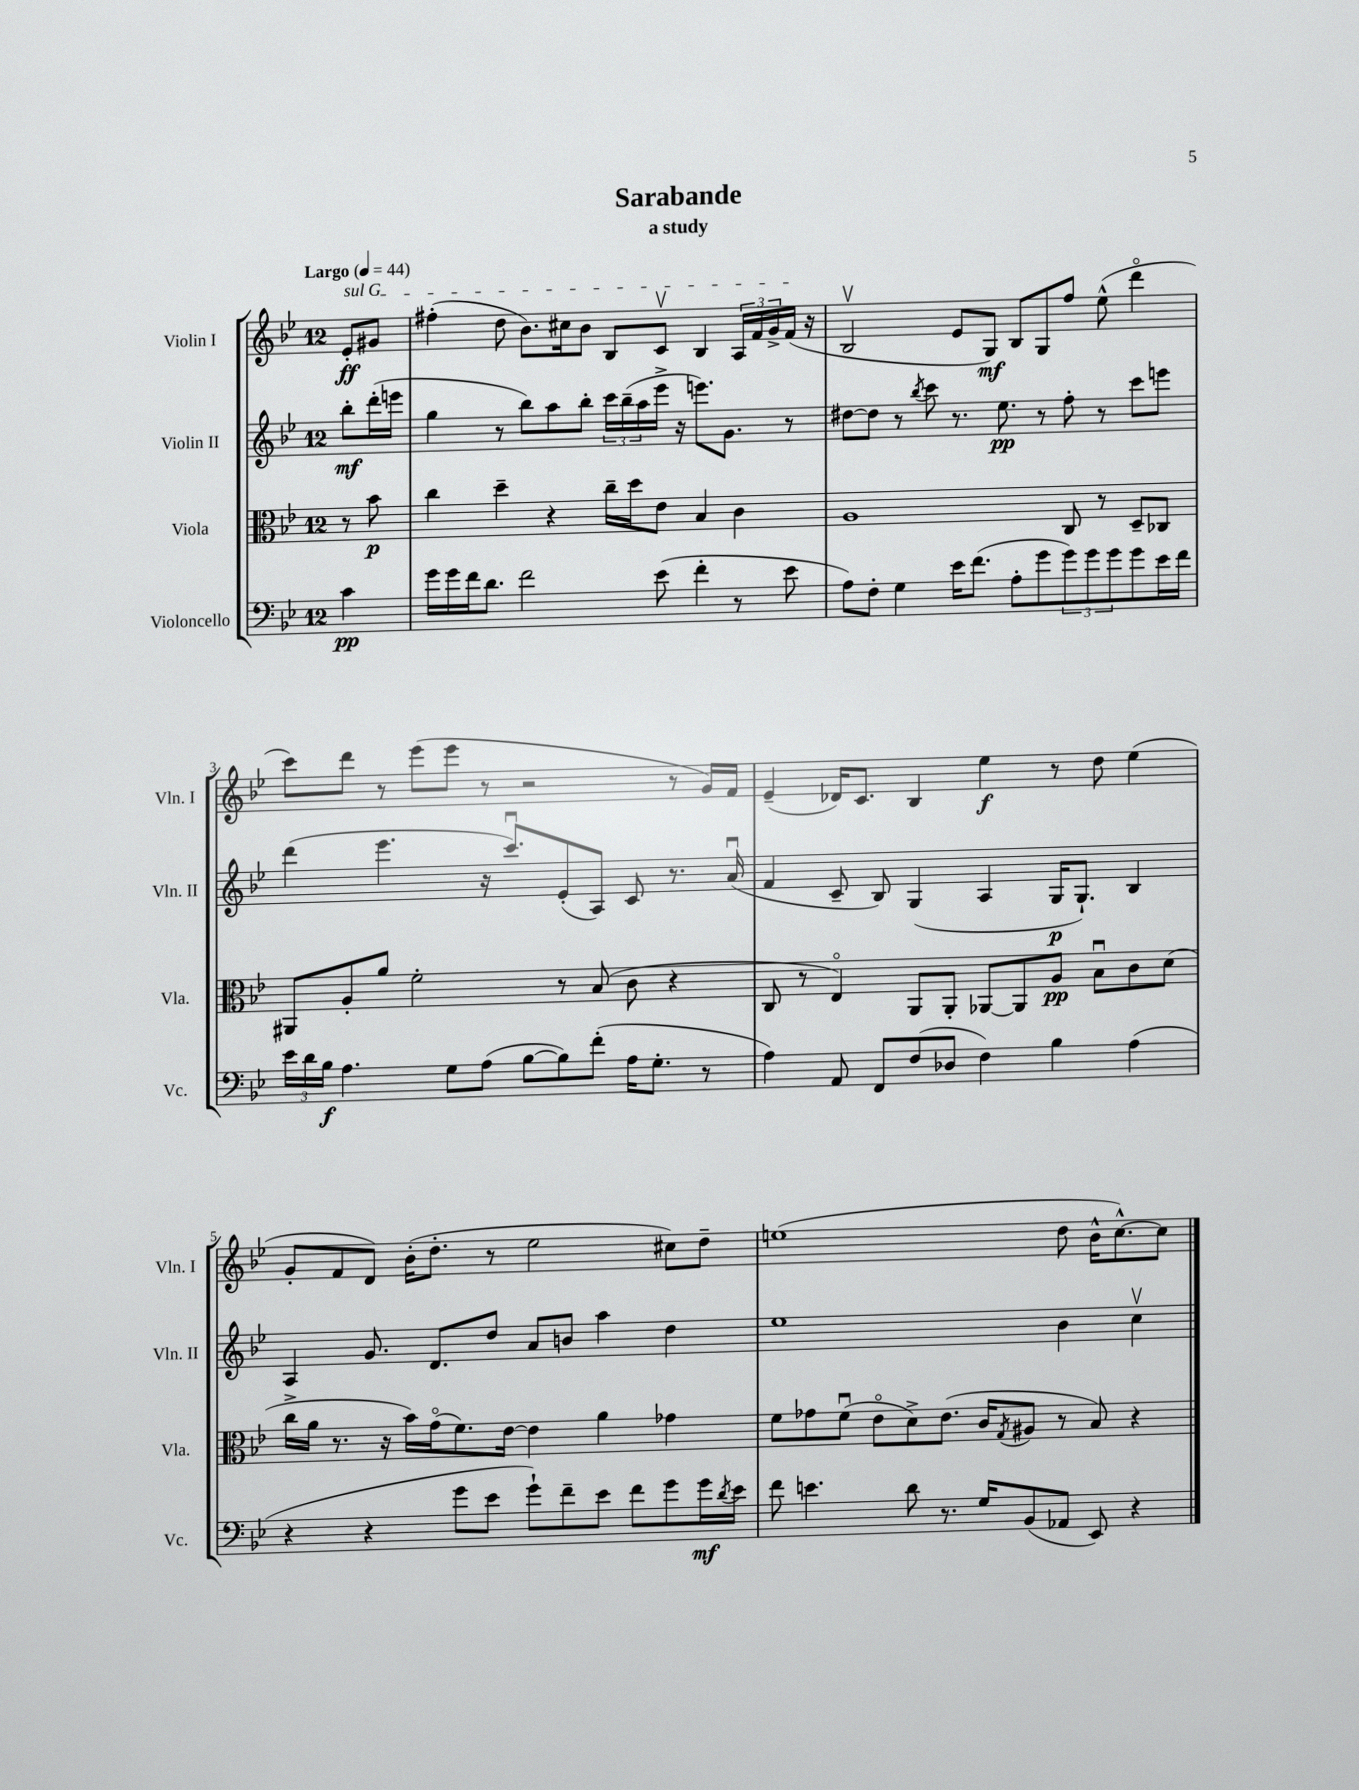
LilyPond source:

\header { title = "Sarabande" subtitle = "a study" }
<<
\new StaffGroup <<
\new Staff = "s0" \with { instrumentName = "Violin I" shortInstrumentName = "Vln. I" } {
    \clef treble \key bes \major \once \override Staff.TimeSignature.style = #'single-digit \time 12/8 \partial 4 \tempo "Largo" 4 = 44
    \once \override TextSpanner.bound-details.left.text = \markup { \italic "sul G" } ees'8-.\ff\startTextSpan gis'8 |
    fis''4-.( d''8 bes'8.) cis''16 bes'8 bes8 c'8\upbow bes4 \tuplet 3/2 { a16 f'16 g'16-> } f'16\stopTextSpan( r16 |
    bes2\upbow ees'8 g8\mf) bes8 g8 f''8 ees''8-^( d'''4\flageolet |
    c'''8) d'''8 r8 ees'''8( ees'''8 r8 r2 r8 g'16) f'16 |
    ees'4--( des'16) c'8. bes4 ees''4\f r8 d''8 ees''4( |
    g'8-. f'8 d'8) bes'16-.( d''8.-. r8 ees''2 cis''8) d''8-- |
    e''1( d''8 bes'16-^ c''8.~-^) c''8 \bar "|." |
}
\new Staff = "s1" \with { instrumentName = "Violin II" shortInstrumentName = "Vln. II" } {
    \clef treble \key bes \major \once \override Staff.TimeSignature.style = #'single-digit \time 12/8 \partial 4
    bes''8-.\mf d'''16-.( e'''16 |
    g''4 r8 bes''8) a''8 bes''8-. \tuplet 3/2 { c'''16 bes''16--( a''16 } ees'''16-> r16 e'''8.) g'8. r8 |
    dis''8~ dis''8 r8 \acciaccatura { bes''8 } c'''8 r8. ees''8.\pp r8 f''8-. r8 c'''8 e'''8 |
    d'''4( ees'''4. r16 c'''8.\downbow) ees'8-.( a8) c'8 r8. a'16\downbow( |
    f'4 c'8-- bes8) g4( a4 g16\p g8.-!) bes4 |
    a4 g'8. d'8. d''8 a'8 b'8 a''4 d''4 |
    ees''1 bes'4 c''4\upbow \bar "|." |
}
\new Staff = "s2" \with { instrumentName = "Viola" shortInstrumentName = "Vla." } {
    \clef alto \key bes \major \once \override Staff.TimeSignature.style = #'single-digit \time 12/8 \partial 4
    r8 bes'8\p |
    c''4 d''4-- r4 c''16-- d''16 ees'8 bes4 c'4 |
    a1 c8 r8 d8-- ces8 |
    ais,8 a8-. a'8 f'2-. r8 bes8( c'8 r4 |
    c8 r8 ees4\flageolet) a,8 a,8-. aes,8~ aes,8 a8\pp bes8\downbow c'8 d'8( |
    c''16-> a'16 r8. r16 bes'16) g'16\flageolet( f'8.) ees'16~ ees'4 a'4 ges'4 |
    f'8 ges'8 f'8\downbow( ees'8\flageolet d'8->) ees'8.( c'16 \acciaccatura { g8 } ais8 r8 bes8) r4 \bar "|." |
}
\new Staff = "s3" \with { instrumentName = "Violoncello" shortInstrumentName = "Vc." } {
    \clef bass \key bes \major \once \override Staff.TimeSignature.style = #'single-digit \time 12/8 \partial 4
    c'4\pp |
    g'16 g'16 f'16 d'8. f'2 ees'8( f'4-. r8 ees'8 |
    a8) f8-. g4 ees'16 f'8.( a8-. g'8 \tuplet 3/2 { g'8) g'8 g'8 } g'8 ees'16 f'16 |
    \tuplet 3/2 { ees'16 d'16 bes16\f } a4. g8 a8( bes8~ bes8) f'8-.( a16 g8.-. r8 |
    a4) a,8 f,8 f8( des8 f4) bes4 a4( |
    r4 r4 g'8 ees'8 g'8-!) f'8-- ees'8 f'8 g'8 g'16\mf \acciaccatura { d'8 } ees'16 |
    f'8 e'4. d'8 r8. g16 bes,8( aes,8 ees,8) r4 \bar "|." |
}
>>
>>
